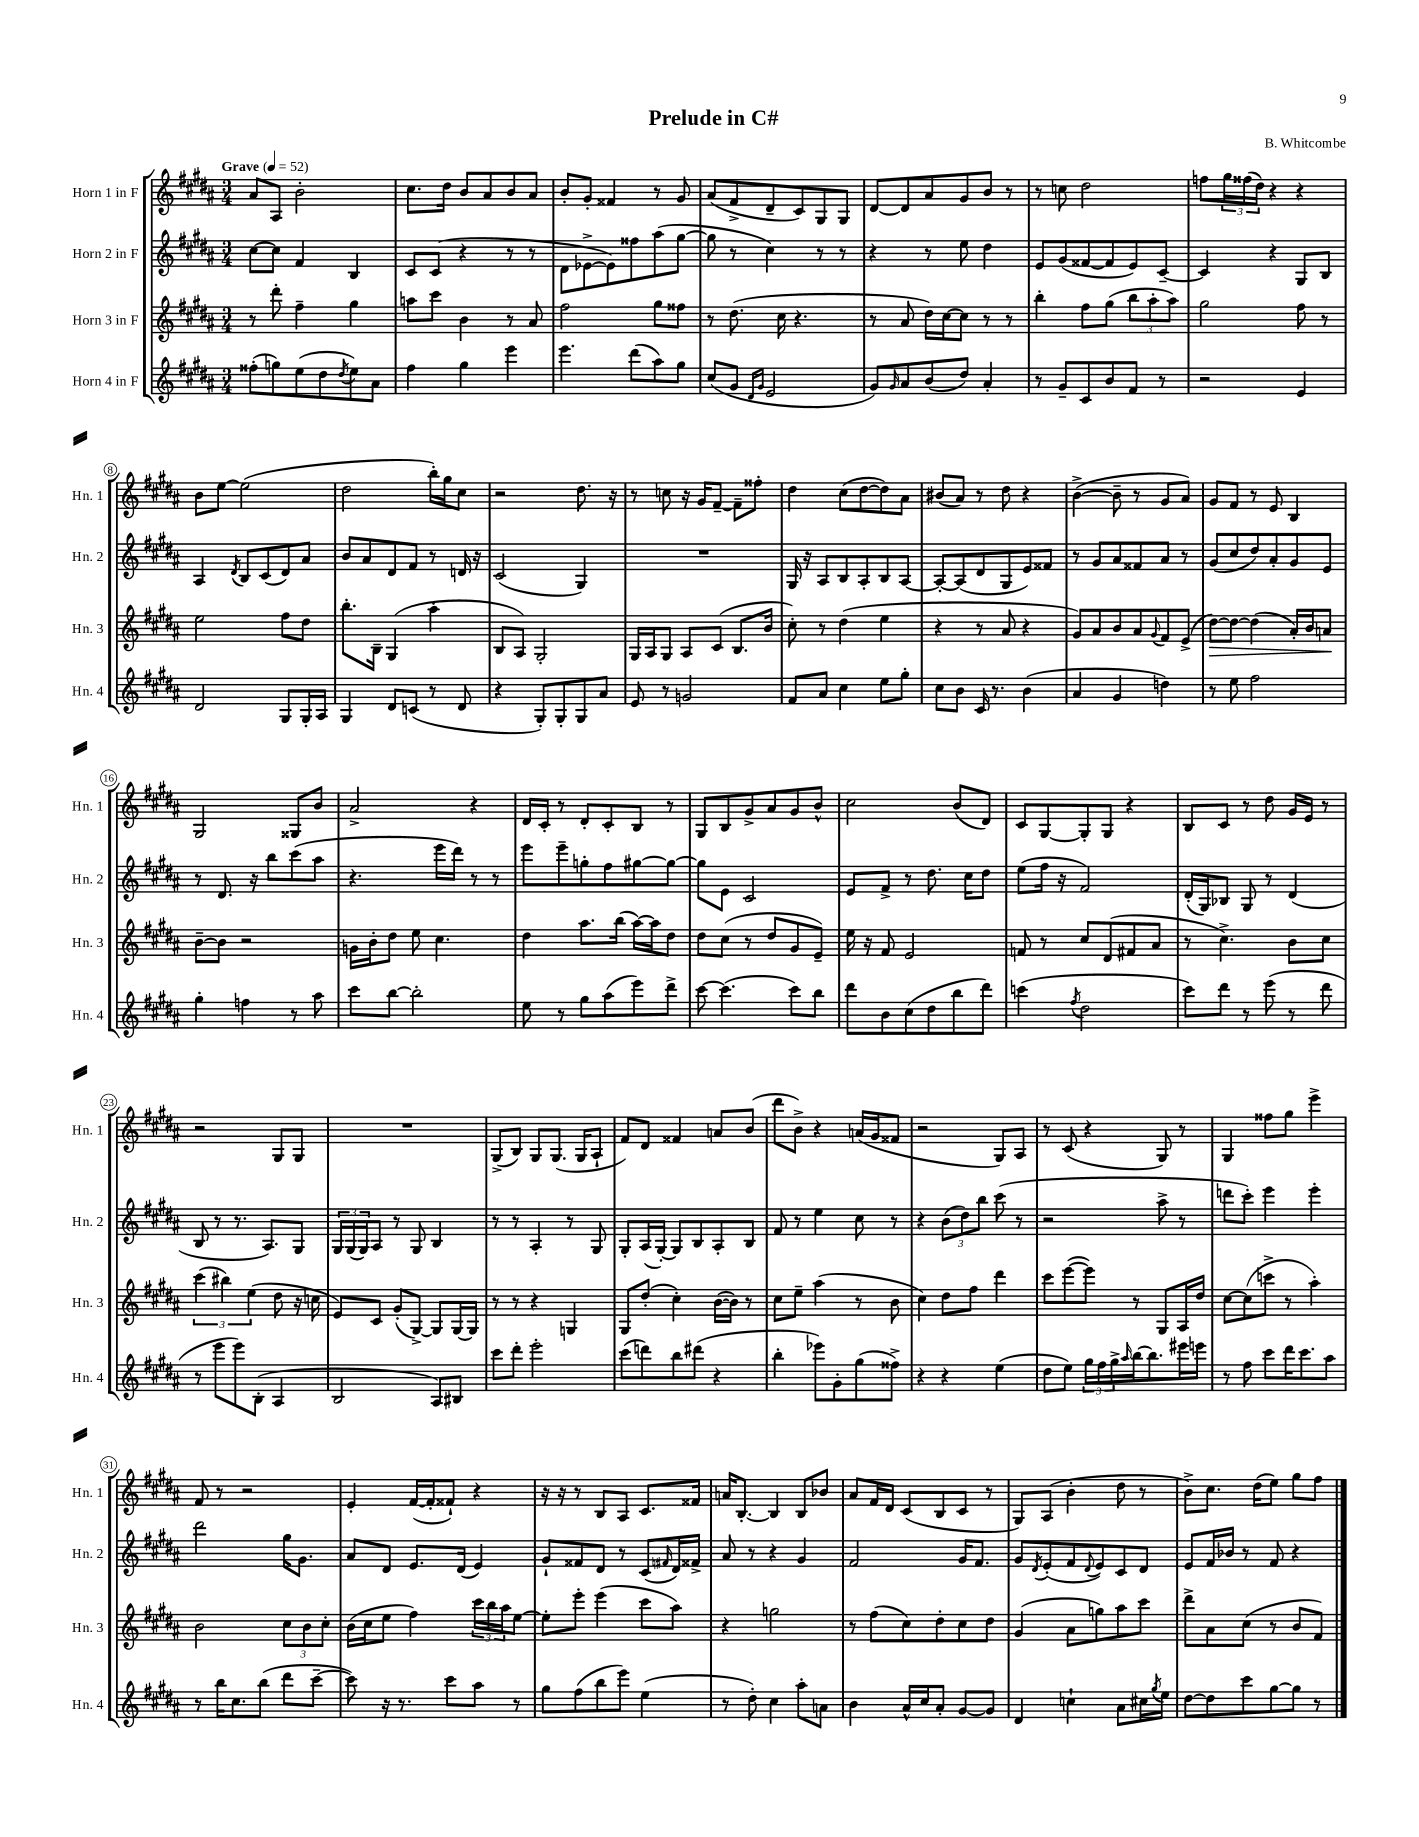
\header { title = "Prelude in C#" composer = "B. Whitcombe" }
<<
\new StaffGroup <<
\new Staff = "s0" \with { instrumentName = "Horn 1 in F" shortInstrumentName = "Hn. 1" } {
    \clef treble \key b \major \numericTimeSignature \time 3/4 \tempo "Grave" 4 = 52
    ais'8 ais8 b'2-. |
    cis''8. dis''16 b'8 ais'8 b'8 ais'8 |
    b'8-. gis'8-. fisis'4 r8 gis'8 |
    ais'8( fis'8-> dis'8-- cis'8) gis8 gis8 |
    dis'8~ dis'8 ais'8 gis'8 b'8 r8 |
    r8 c''8 dis''2 |
    f''8 \tuplet 3/2 { gis''16 fisis''16( dis''16) } r4 r4 |
    b'8 e''8~ e''2( |
    dis''2 b''16-.) gis''16 cis''8 |
    r2 dis''8. r16 |
    r8 c''8 r16 gis'16 fis'8~-- fis'8-- fisis''8-. |
    dis''4 cis''8( dis''8~ dis''8) ais'8 |
    bis'8( ais'8) r8 dis''8 r4 |
    b'4~->( b'8-- r8 gis'8 ais'8) |
    gis'8 fis'8 r8 e'8 b4 |
    gis2 gisis8 b'8 |
    ais'2-> r4 |
    dis'16 cis'16-. r8 dis'8-. cis'8-. b8 r8 |
    gis8 b8 gis'8-> ais'8 gis'8 b'8-^ |
    cis''2 b'8( dis'8) |
    cis'8 gis8~ gis8-. gis8 r4 |
    b8 cis'8 r8 dis''8 gis'16 e'16 r8 |
    r2 gis8 gis8 |
    R2. |
    gis8->( b8) gis8 gis8.( gis16 ais8-! |
    fis'8) dis'8 fisis'4 a'8 b'8( |
    dis'''8 b'8->) r4 a'16( gis'16 fisis'8 |
    r2 gis8) ais8 |
    r8 cis'8( r4 gis8) r8 |
    gis4 fisis''8 gis''8 e'''4-> |
    fis'8 r8 r2 |
    e'4-. fis'16~( fis'16-. fisis'8-!) r4 |
    r16 r16 r8 b8 ais8 cis'8. fisis'16 |
    a'16 b8.~-. b4 b8 bes'8 |
    ais'8 fis'16 dis'16 cis'8( b8 cis'8 r8 |
    gis8) ais8( b'4-. dis''8 r8 |
    b'8->) cis''8. dis''16( e''8) gis''8 fis''8 \bar "|." |
}
\new Staff = "s1" \with { instrumentName = "Horn 2 in F" shortInstrumentName = "Hn. 2" } {
    \clef treble \key b \major \numericTimeSignature \time 3/4
    cis''8~ cis''8 fis'4 b4 |
    cis'8 cis'8( r4 r8 r8 |
    dis'8 ees'8~-> ees'8) fisis''8 ais''8( gis''8~ |
    gis''8 r8 cis''4) r8 r8 |
    r4 r8 e''8 dis''4 |
    e'8 gis'8( fisis'8~ fisis'8 e'8) cis'8~-- |
    cis'4 r4 gis8 b8 |
    ais4 \acciaccatura { dis'8 } b8 cis'8( dis'8) ais'8 |
    b'8 ais'8 dis'8 fis'8 r8 d'16 r16 |
    cis'2( gis4) |
    R2. |
    gis16 r16 ais8 b8 ais8-. b8 ais8~ |
    ais8~-. ais8( dis'8 gis8 e'8) fisis'8 |
    r8 gis'8 ais'8 fisis'8 ais'8 r8 |
    gis'8( cis''8 dis''8) ais'8-. gis'8 e'8 |
    r8 dis'8. r16 b''8 cis'''8( ais''8 |
    r4. e'''16 dis'''16) r8 r8 |
    e'''8 e'''8-- g''8-. fis''8 gis''8~ gis''8~ |
    gis''8 e'8 cis'2 |
    e'8 fis'8-> r8 dis''8. cis''16 dis''8 |
    e''8( fis''16 r16 fis'2) |
    dis'16-.( gis16) bes8 gis8 r8 dis'4( |
    b8 r8 r8. ais8.) gis8 |
    \tuplet 3/2 { gis16 gis16( gis16) } ais8 r8 gis8 b4 |
    r8 r8 ais4-. r8 gis8 |
    gis8-. ais16( gis16~-.) gis8 b8 ais8-. b8 |
    fis'8 r8 e''4 cis''8 r8 |
    r4 \tuplet 3/2 { b'8( dis''8) b''8 } cis'''8( r8 |
    r2 ais''8-> r8 |
    d'''8 cis'''8-.) e'''4 e'''4-. |
    dis'''2 gis''16 gis'8. |
    ais'8 dis'8 e'8. dis'16( e'4) |
    gis'8-! fisis'8 dis'8 r8 cis'8( \grace { fis'16 } dis'16) fisis'16-> |
    ais'8 r8 r4 gis'4 |
    fis'2 gis'16 fis'8. |
    gis'8 \acciaccatura { dis'8 } e'8-.( fis'8 \appoggiatura { dis'8 } e'8) cis'8 dis'8 |
    e'8 fis'16 bes'16 r8 fis'8 r4 \bar "|." |
}
\new Staff = "s2" \with { instrumentName = "Horn 3 in F" shortInstrumentName = "Hn. 3" } {
    \clef treble \key b \major \numericTimeSignature \time 3/4
    r8 dis'''8-. fis''4-- gis''4 |
    a''8 cis'''8 b'4 r8 ais'8 |
    fis''2 gis''8 fisis''8 |
    r8 dis''8.( cis''16 r4. |
    r8 ais'8 dis''16) cis''16~ cis''8 r8 r8 |
    b''4-. fis''8 gis''8( \tuplet 3/2 { b''8 ais''8-. ais''8) } |
    gis''2 fis''8 r8 |
    e''2 fis''8 dis''8 |
    b''8.-. b16-- gis4( ais''4-. |
    b8 ais8) gis2-. |
    gis16 ais16 gis8 ais8 cis'8( b8. b'16 |
    cis''8-.) r8 dis''4( e''4 |
    r4 r8 ais'8 r4 |
    gis'8) ais'8 b'8 ais'8 \appoggiatura { gis'8 } fis'8 e'8->( |
    dis''8~\>) dis''8~ dis''4( ais'16-.) b'16 a'8\! |
    b'8~-- b'8 r2 |
    g'16 b'16-. dis''8 e''8 cis''4. |
    dis''4 ais''8. b''16( ais''16~) ais''16 dis''8 |
    dis''8 cis''8( r8 dis''8 gis'8 e'8--) |
    e''16 r16 fis'8 e'2 |
    f'8 r8 cis''8 dis'8( fis'8 ais'8 |
    r8 cis''4.->) b'8 cis''8 |
    \tuplet 3/2 { cis'''4( bis''4) e''4( } dis''8 r16 c''16 |
    e'8) cis'8 gis'8-.( gis8~->) gis8 gis16~ gis16 |
    r8 r8 r4 g4 |
    gis8 dis''8-.( cis''4-.) b'16~( b'16) r8 |
    cis''8 e''8-- ais''4( r8 b'8 |
    cis''4) dis''8 fis''8 dis'''4 |
    cis'''8 e'''8~( e'''8) r8 gis8 ais16 dis''16 |
    cis''8~ cis''8( c'''8-> r8 ais''4-.) |
    b'2 \tuplet 3/2 { cis''8 b'8 cis''8-. } |
    b'16( cis''16 e''8 fis''4) \tuplet 3/2 { cis'''16 b''16 ais''16 } e''8~ |
    e''8-. e'''8-. e'''4( cis'''8 ais''8) |
    r4 g''2 |
    r8 fis''8( cis''8) dis''8-. cis''8 dis''8 |
    gis'4( ais'8 g''8) ais''8 cis'''8 |
    dis'''8-> ais'8 cis''8( r8 b'8 fis'8) \bar "|." |
}
\new Staff = "s3" \with { instrumentName = "Horn 4 in F" shortInstrumentName = "Hn. 4" } {
    \clef treble \key b \major \numericTimeSignature \time 3/4
    fisis''8-.( g''8) e''8( dis''8 \acciaccatura { dis''8 } e''8) ais'8 |
    fis''4 gis''4 e'''4 |
    e'''4. dis'''8( ais''8) gis''8 |
    cis''8( gis'8 \grace { dis'16 gis'16 } e'2 |
    gis'8) \grace { gis'16 } ais'8 b'8( dis''8) ais'4-. |
    r8 gis'8-- cis'8 b'8 fis'8 r8 |
    r2 e'4 |
    dis'2 gis8 gis16-. ais16 |
    gis4 dis'8 c'8( r8 dis'8 |
    r4 gis8-.) gis8-. gis8 ais'8 |
    e'8 r8 g'2 |
    fis'8 ais'8 cis''4 e''8 gis''8-. |
    cis''8 b'8 cis'16 r8. b'4( |
    ais'4 gis'4 d''4) |
    r8 e''8 fis''2 |
    gis''4-. f''4 r8 ais''8 |
    cis'''8 b''8~ b''2-. |
    e''8 r8 gis''8 ais''8( e'''8) dis'''8-> |
    cis'''8~ cis'''4.( cis'''8) b''8 |
    dis'''8 b'8 cis''8( dis''8 b''8 dis'''8) |
    c'''4( \acciaccatura { fis''8 } dis''2 |
    cis'''8) dis'''8 r8 e'''8( r8 dis'''8 |
    r8 e'''8 e'''8) b8-.( ais4 |
    b2 ais8) bis8 |
    cis'''8 dis'''8-. e'''2-. |
    cis'''8( d'''8) b''8 dis'''8( r4 |
    b''4-. ees'''8) gis'8-. gis''8( fisis''8->) |
    r4 r4 e''4( |
    dis''8 e''8) \tuplet 3/2 { gis''16 fis''16 gis''16-> } \grace { ais''16 } b''16~ b''8. eis'''16 e'''16 |
    r8 fis''8 cis'''8 dis'''16 cis'''8. ais''8 |
    r8 b''16 cis''8. b''8( dis'''8 cis'''8~-- |
    cis'''8) r16 r8. cis'''8 ais''8 r8 |
    gis''8 fis''8( b''8 e'''8) e''4( |
    r8 dis''8-.) cis''4 ais''8-. a'8 |
    b'4 ais'16-^ cis''16 ais'8-. gis'8~ gis'8 |
    dis'4 c''4-! ais'8 cis''16 \acciaccatura { gis''8 } e''16 |
    dis''8~ dis''8 cis'''8 gis''8~ gis''8 r8 \bar "|." |
}
>>
>>
\layout { \context { \Score \override BarNumber.stencil = #(make-stencil-circler 0.1 0.3 ly:text-interface::print) } }
